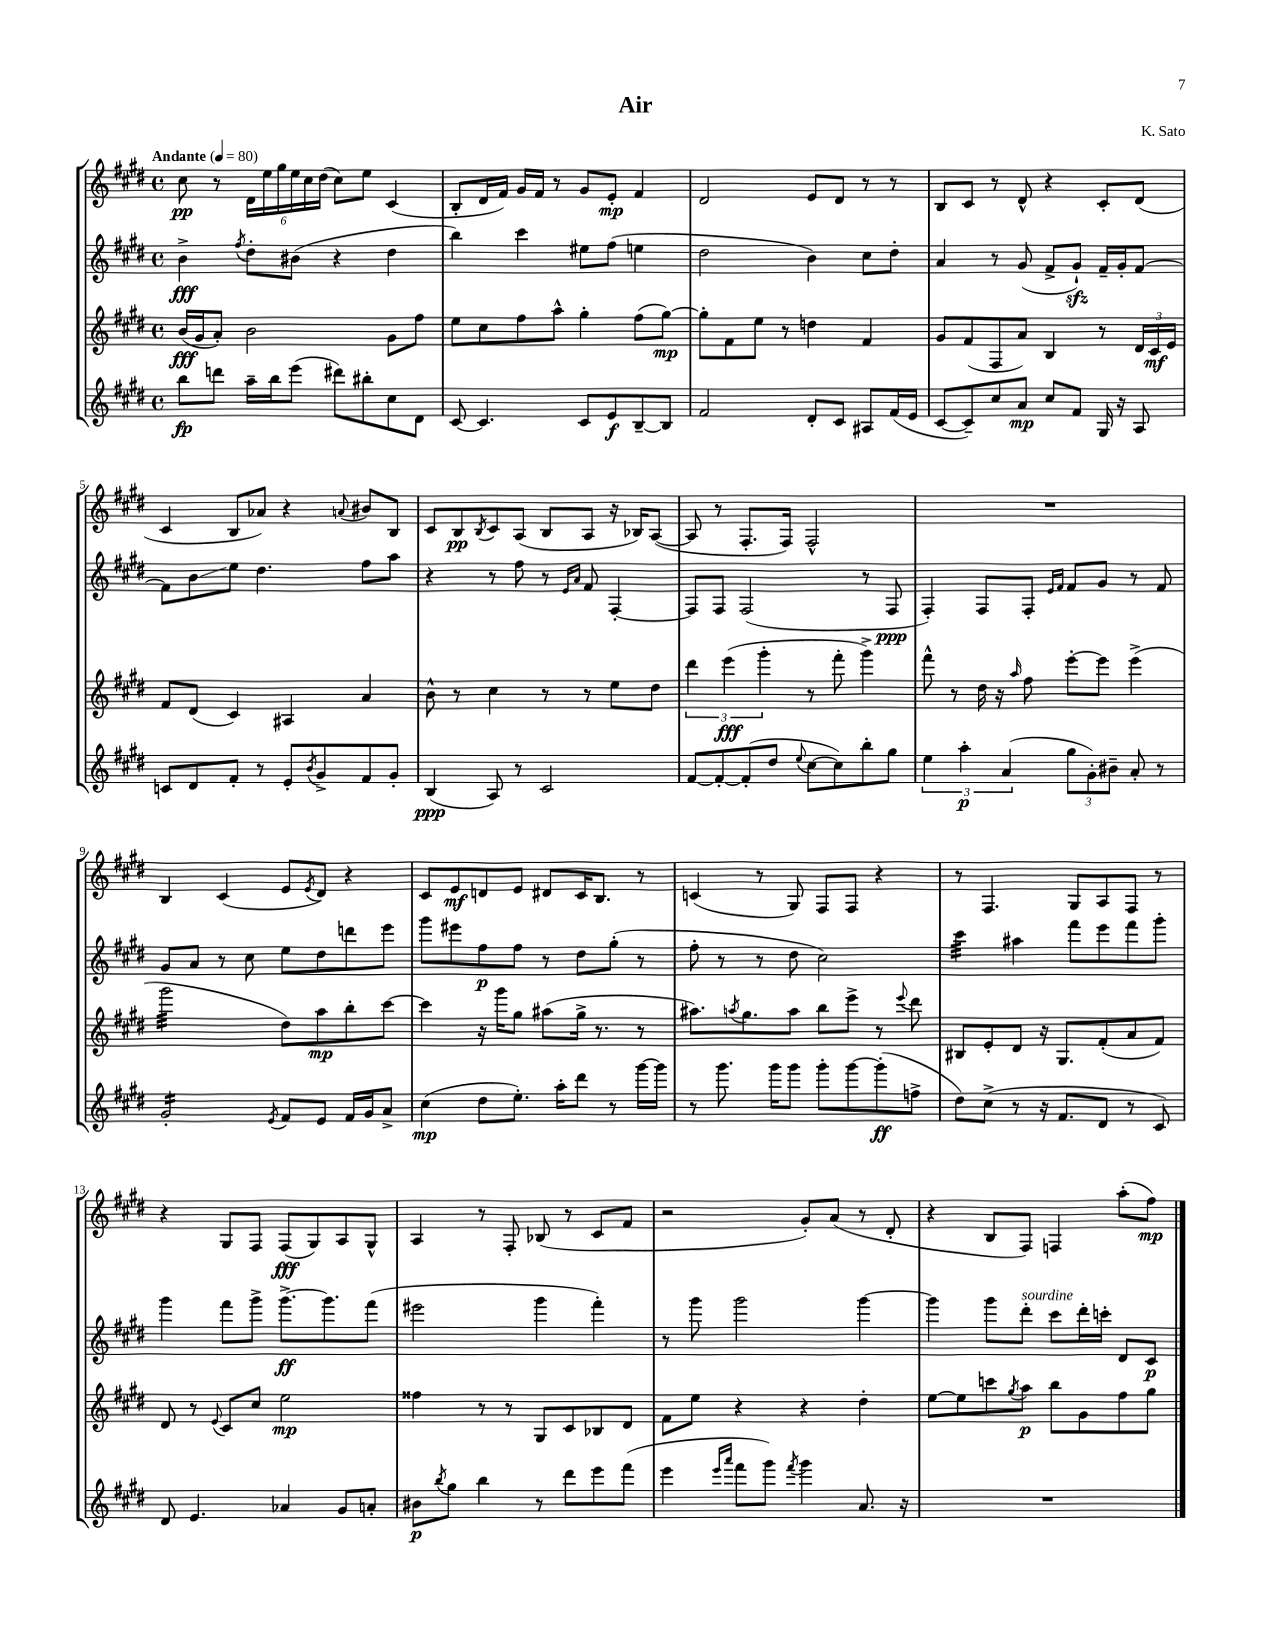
\header { title = "Air" composer = "K. Sato" }
<<
\new StaffGroup <<
\new Staff = "s0" {
    \clef treble \key e \major \defaultTimeSignature \time 4/4 \tempo "Andante" 4 = 80
    cis''8\pp r8 \tuplet 6/4 { dis'16 e''16 gis''16 e''16 cis''16 dis''16( } cis''8) e''8 cis'4( |
    b8-. dis'16 fis'16) gis'16 fis'16 r8 gis'8 e'8-.\mp fis'4 |
    dis'2 e'8 dis'8 r8 r8 |
    b8 cis'8 r8 dis'8-^ r4 cis'8-. dis'8( |
    cis'4 b8 aes'8) r4 \appoggiatura { a'8 } bis'8 b8 |
    cis'8 b8\pp \acciaccatura { b8 } cis'8 a8( b8 a8 r16 bes16) a8~( |
    a8 r8 fis8.-. fis16) fis2-^ |
    R1 |
    b4 cis'4( e'8 \acciaccatura { e'8 } dis'8) r4 |
    cis'8 e'8\mf d'8 e'8 dis'8 cis'16 b8. r8 |
    c'4( r8 gis8) fis8 fis8 r4 |
    r8 fis4. gis8 a8 fis8 r8 |
    r4 gis8 fis8 fis8\fff( gis8) a8 gis8-^ |
    a4 r8 fis8-. bes8( r8 cis'8 fis'8 |
    r2 gis'8-.) a'8( r8 dis'8-. |
    r4 b8 fis8) f4 a''8-.( fis''8\mp) \bar "|." |
}
\new Staff = "s1" {
    \clef treble \key e \major \defaultTimeSignature \time 4/4
    b'4->\fff \acciaccatura { fis''8 } dis''8-. bis'8( r4 dis''4 |
    b''4) cis'''4 eis''8 fis''8( e''4 |
    dis''2 b'4) cis''8 dis''8-. |
    a'4 r8 gis'8( fis'8-> gis'8-!\sfz) fis'16-- gis'16-. fis'8~ |
    fis'8 b'8\glissando e''8 dis''4. fis''8 a''8 |
    r4 r8 fis''8 r8 \grace { e'16 a'16 } fis'8 fis4~-. |
    fis8 fis8 fis2( r8 fis8\ppp |
    fis4-.) fis8 fis8-. \grace { e'16 fis'16 } fis'8 gis'8 r8 fis'8 |
    gis'8 a'8 r8 cis''8 e''8 dis''8 d'''8 e'''8 |
    gis'''8 eis'''8 fis''8\p fis''8 r8 dis''8 gis''8-.( r8 |
    fis''8-. r8 r8 dis''8 cis''2) |
    cis'''4:32 ais''4 fis'''8 e'''8 fis'''8 gis'''8-. |
    gis'''4 fis'''8 gis'''8-> gis'''8.~->\ff gis'''8. fis'''8( |
    eis'''2 gis'''4 fis'''4-.) |
    r8 gis'''8 gis'''2 gis'''4~ |
    gis'''4 gis'''8 dis'''8-.^\markup { \italic "sourdine" } cis'''8 dis'''16-. c'''16-. dis'8 cis'8\p \bar "|." |
}
\new Staff = "s2" {
    \clef treble \key e \major \defaultTimeSignature \time 4/4
    b'16\fff( gis'16 a'8-.) b'2 gis'8 fis''8 |
    e''8 cis''8 fis''8 a''8-^ gis''4-. fis''8( gis''8~\mp) |
    gis''8-. fis'8 e''8 r8 d''4 fis'4 |
    gis'8 fis'8( fis8 a'8) b4 r8 \tuplet 3/2 { dis'16 cis'16\mf e'16 } |
    fis'8 dis'8( cis'4) ais4 a'4 |
    b'8-^ r8 cis''4 r8 r8 e''8 dis''8 |
    \tuplet 3/2 { dis'''4 e'''4\fff( gis'''4-. } r8 fis'''8-. gis'''4->) |
    fis'''8-^ r8 dis''16 r16 \grace { a''16 } fis''8 e'''8~-. e'''8 e'''4->( |
    gis'''2:32 dis''8) a''8\mp b''8-. cis'''8~ |
    cis'''4 r16 gis'''16 gis''8 ais''8( gis''16-> r8. r8 |
    ais''8.) \acciaccatura { a''8 } gis''8. a''8 b''8 e'''8-> r8 \appoggiatura { e'''8 } dis'''8 |
    bis8 e'8-. dis'8 r16 gis8. fis'8-.( a'8 fis'8) |
    dis'8 r8 \appoggiatura { e'8 } cis'8 cis''8 e''2\mp |
    fisis''4 r8 r8 gis8 cis'8 bes8 dis'8 |
    fis'8 e''8 r4 r4 dis''4-. |
    e''8~ e''8 c'''8 \acciaccatura { gis''8 } a''8\p b''8 gis'8 fis''8 gis''8 \bar "|." |
}
\new Staff = "s3" {
    \clef treble \key e \major \defaultTimeSignature \time 4/4
    b''8\fp d'''8 a''16-- b''16 e'''8( dis'''8) bis''8-. cis''8 dis'8 |
    cis'8~ cis'4. cis'8 e'8\f b8~-- b8 |
    fis'2 dis'8-. cis'8 ais8 fis'16( e'16 |
    cis'8~ cis'8--) cis''8 a'8\mp cis''8 fis'8 gis16 r16 a8 |
    c'8 dis'8 fis'8-. r8 e'8-. \acciaccatura { b'8 } gis'8-> fis'8 gis'8-. |
    b4\ppp( a8) r8 cis'2 |
    fis'8~ fis'8~-. fis'8-.( dis''8 \appoggiatura { e''8 } cis''8~ cis''8) b''8-. gis''8 |
    \tuplet 3/2 { e''4 a''4-.\p a'4( } \tuplet 3/2 { gis''8 gis'8-.) bis'8-- } a'8-. r8 |
    gis'2:16-. \acciaccatura { e'8 } fis'8 e'8 fis'16 gis'16 a'8-> |
    cis''4\mp( dis''8 e''8.-.) a''16-. dis'''8 r8 gis'''16~ gis'''16 |
    r8 gis'''8. gis'''16 gis'''8 gis'''8-. gis'''8~ gis'''8-.\ff( f''8-> |
    dis''8) cis''8->( r8 r16 fis'8. dis'8 r8 cis'8) |
    dis'8 e'4. aes'4 gis'8 a'8-. |
    bis'8\p \acciaccatura { b''8 } gis''8 b''4 r8 dis'''8 e'''8 fis'''8( |
    e'''4 \grace { e'''16 a'''16 } fis'''8 gis'''8) \acciaccatura { fis'''8 } gis'''4 a'8. r16 |
    R1 \bar "|." |
}
>>
>>
